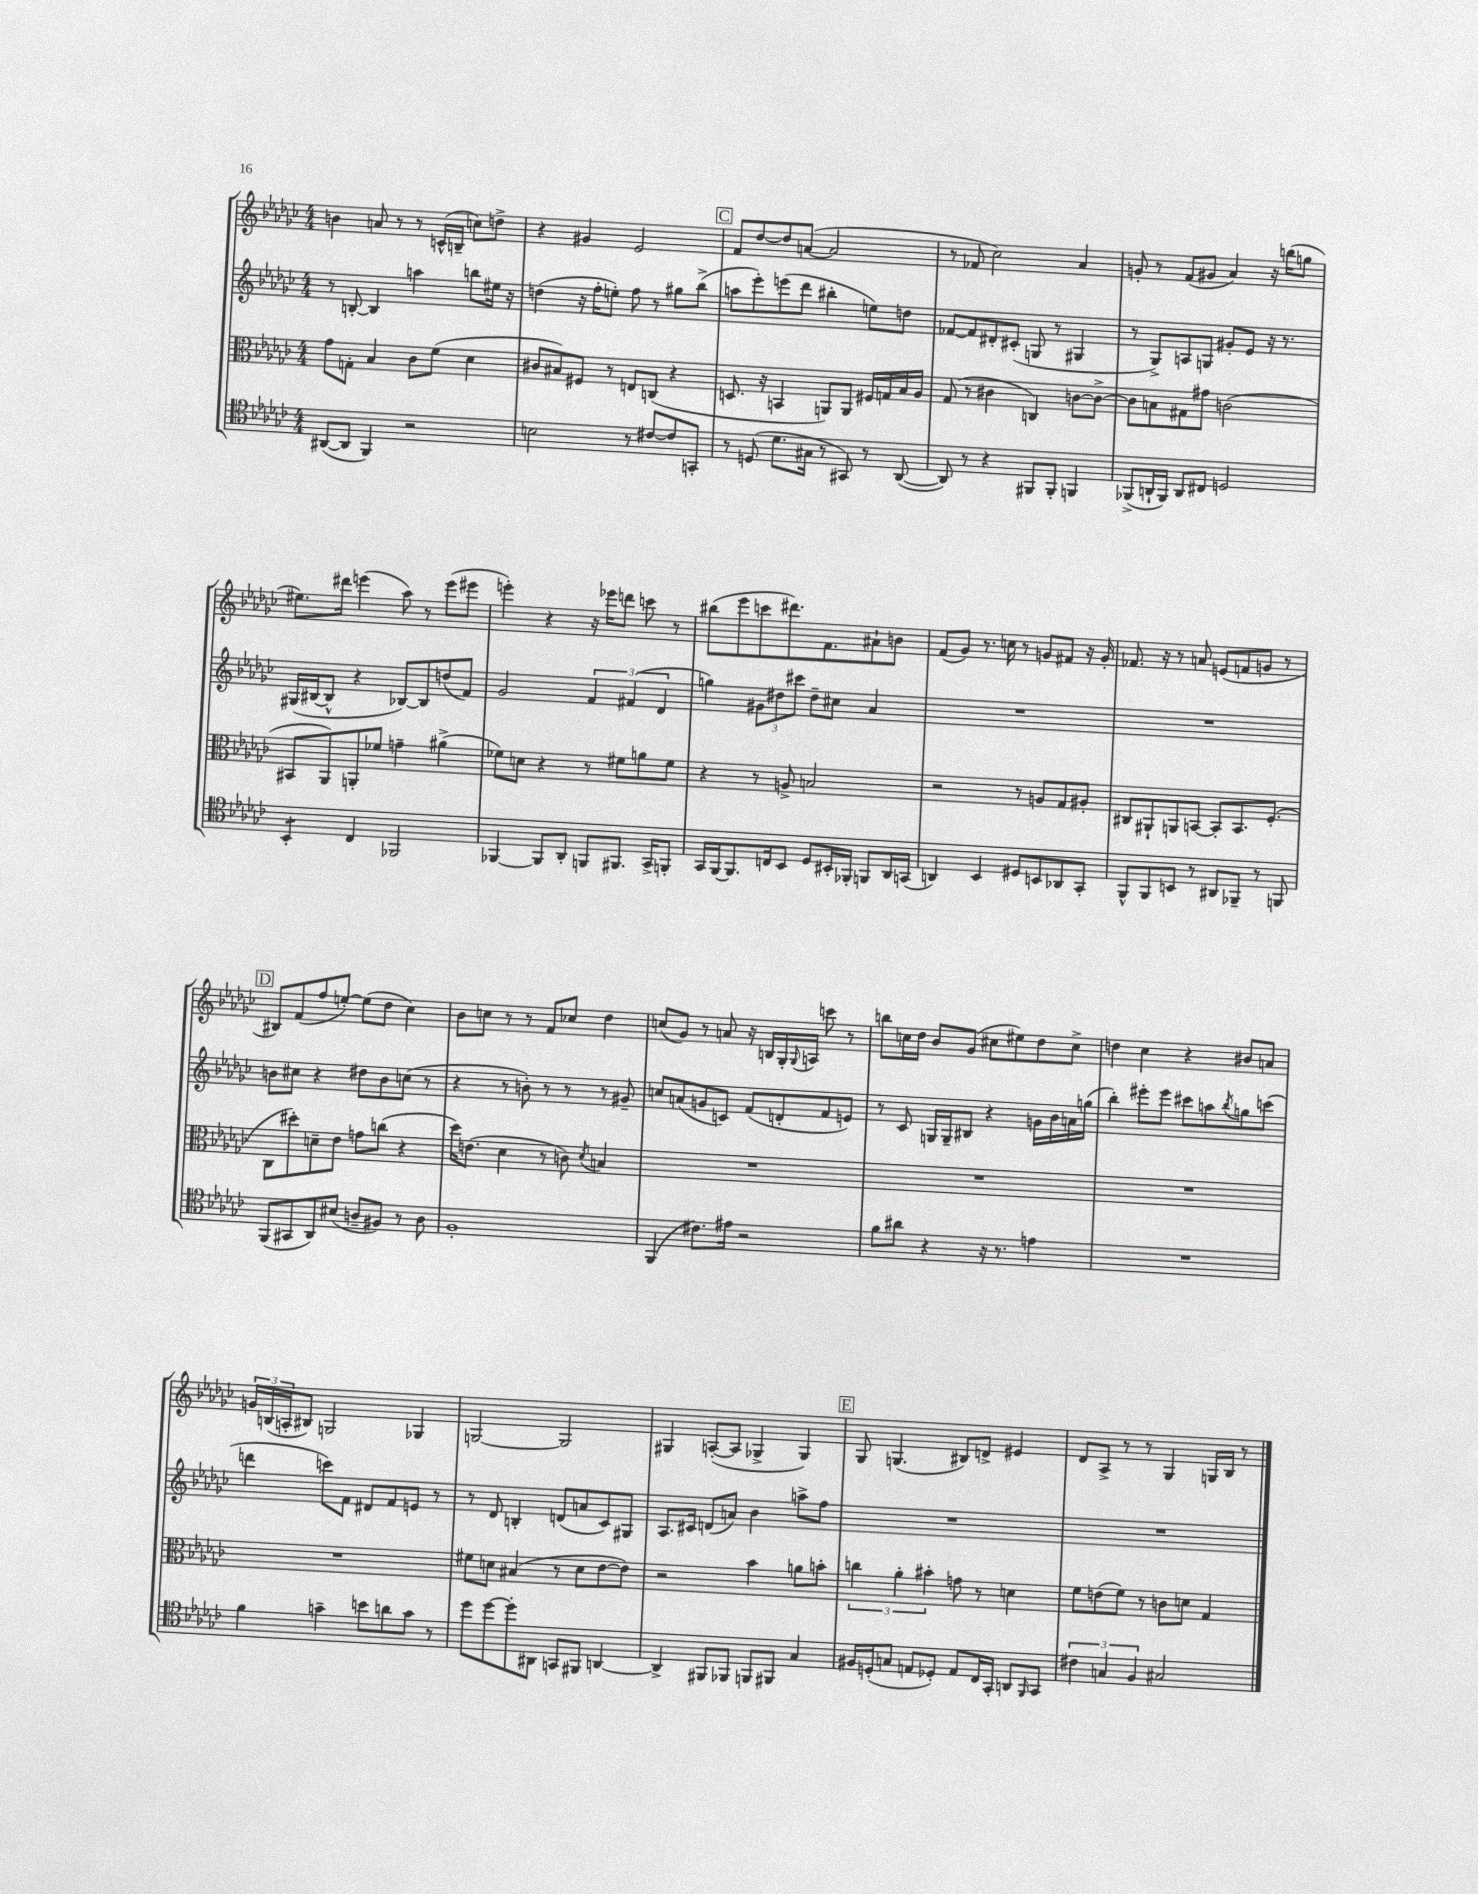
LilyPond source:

<<
\new StaffGroup <<
\new Staff = "s0" {
    \clef treble \key ges \major \numericTimeSignature \time 4/4
    b'4 a'8 r8 r8 c'16-^( b16-- c''8) d''8-> |
    r4 gis'4 ees'2 |
    \mark \markup { \box "C" } f'8 des''8~ des''8 a'8~( a'2 |
    r8 fes'8 ces''2) aes'4 |
    g'8-. r8 f'8( gis'8 aes'4) r16 b''16( g''8 |
    eis''8.) dis'''16 e'''4( aes''8) r8 e'''8( eis'''8 |
    e'''4-.) r4 r16 ees'''16 d'''8 c'''8 r8 |
    bis''8( ees'''8 c'''8 dis'''8.) f'8. ais'8-! b'8 |
    f'8( ges'8) r8. c''16 r8 g'8 fis'8 r16 g'16-. |
    fes'8. r16 r8 a'8 e'8( f'8 g'8 r8 |
    \mark \markup { \box "D" } bis8) f'8( f''8 e''8~-.) e''8( des''8 ces''4) |
    bes'8 c''8 r8 r8 f'8 ces''8 des''4 |
    c''8( ges'8) r8 a'8 r16 b16 ges16-. \appoggiatura { ges8 } a16 c'''8 r8 |
    b''8 c''16 des''16 bes'8 ges'8( cis''8 eis''8) des''8 cis''8-> |
    d''4 ces''4 r4 bis'8 a'8 |
    \tuplet 3/2 { g'16 b16( a16-. } bis8) g2 ges4 |
    g2~ g2 |
    gis4 a8~-.( a8 ges4-> ges4) |
    \mark \markup { \box "E" } ges8 g4.( bis8) d'8-> eis'4 |
    des'8 aes8-> r8 r8 ges4 g16 bes16 r8 \bar "|." |
}
\new Staff = "s1" {
    \clef treble \key ges \major \numericTimeSignature \time 4/4
    r8 b8~-. b4 a''4 b''8 eis''16 r16 |
    d''4( r16 f''16-. e''8-.) f''8 r8 gis''8 bes''8->( |
    \mark \markup { \box "C" } a''8 ees'''8-.) e'''8( des'''8 bis''4-. e''8) d''8 |
    fes'8~ fes'8 dis'8-. cis'8-.( g8 r8 gis4 |
    r8 ges8->) a8 g8 gis'8-. ees'8 r16 r8. |
    gis16( bis16~ bis8-^ r4 bes8~) bes8 d''8( f'8) |
    ges'2 \tuplet 3/2 { f'4 fis'4( des'4 } |
    g''4) \tuplet 3/2 { gis'8 dis''8 cis'''8 } dis''8-- cis''8 aes'4 |
    R1 |
    R1 |
    \mark \markup { \box "D" } b'8 cis''8 r4 dis''8 b'8 c''8( r8 |
    r4 r8 b'8-.) r8 r8 r8 gis'8-- |
    c''8 a'8( g'8 c'8) f'8( d'8-. f'8 e'8) |
    r8 ces'8 g16 g16-- bis8 r4 g'16 bes'16 a'16 g''16( |
    bes''4-.) eis'''8-. eis'''8 cis'''8 a''8 \acciaccatura { bes''8 } g''8 c'''8( |
    d'''4 c'''8) f'8 dis'8 f'8 e'8 r8 |
    r8 des'8 b4-. d'8( a'8 ces'8) gis8 |
    aes8. cis'16 d'8( a'8) bes'4 a''8-> f''8 |
    \mark \markup { \box "E" } R1 |
    R1 \bar "|." |
}
\new Staff = "s2" {
    \clef alto \key ges \major \numericTimeSignature \time 4/4
    ges'8 g8-. bes4 ces'8 f'8( des'4 |
    cis'8 bis8) fis8 r8 e8 c8( r4 |
    \mark \markup { \box "C" } d8. r16 b,4 a,8) a,8 fis16 g16 bes16 aes16 |
    ges8( r8 cis'4 c4) c'8~ c'8~-> |
    c'8 b8 gis8 gis'8 c'2( |
    bis,8 aes,8) a,8-. fes'8 g'4-- ais'4->( |
    fes'8) d'8 r4 r8 fis'8 a'8 fis'8 |
    r4 r8 a8-> b2 |
    r2 r8 a8 ges8 ais8-. |
    cis8 ais,8-! a,8 b,8~ b,8-. b,8. f8.-.( |
    \mark \markup { \box "D" } ces8 dis''8-.) d'8-- ees'8 g'8 c''8( r4 |
    des''16) e'8.( des'4 r8 c'8) \acciaccatura { des'8 } b4 |
    R1 |
    R1 |
    R1 |
    R1 |
    fis'8 d'8 bis4( r8 d'8 ees'8~ ees'8) |
    r2 bes'4 a'8 b'8-. |
    \mark \markup { \box "E" } \tuplet 3/2 { c''4 aes'4-. bis'4-. } g'8 r8 d'4 |
    f'8 e'8( f'8) r8 c'8 d'8 ges4 \bar "|." |
}
\new Staff = "s3" {
    \clef tenor \key ges \major \numericTimeSignature \time 4/4
    ais,8~( ais,8 f,4) r2 |
    b2 r8 cis'8~ cis'8 g,8-. |
    \mark \markup { \box "C" } r8 d8( des'8. gis16 r8 gis,8) r8 aes,8~( |
    aes,8) r8 r4 fis,8 fis,8-. f,4 |
    fes,8->( a,16-! fes,16) a,8 cis8 d2 |
    bes,4:8-. ces4 fes,2 |
    fes,4~ fes,8 aes,8-. f,8 fis,8. ges,16-> f,8-. |
    ges,16 f,16~ f,8. c16 bes,8 des8 bis,16-. fes,16-. f,8 aes,16 g,16( |
    a,4) bes,4 dis8 b,8 aes,8 ges,8-. |
    f,8-^ f,8 b,8 r8 ais,8 fes,8-- r8 f,8 |
    \mark \markup { \box "D" } f,8( gis,8 aes,8) bis8( a8-- fis8) r8 a8 |
    f1-. |
    f,4( cis'8.) eis'16 r2 |
    f'8 ais'8 r4 r16 r8. e'4 |
    R1 |
    f'4 g'4-- b'8 a'8 g'8 r8 |
    des''8 des''8~ des''8-. ais,8 g,8 fis,8 a,4~ |
    a,4-> fis,8 fes,8 f,8 fis,8 ges4 |
    \mark \markup { \box "E" } fis16 d16-.( g8 e8 des8-.) e8 ces16 ges,16-. a,8 \grace { f,16 } ges,8 |
    \tuplet 3/2 { cis'4 g4 f4 } gis2 \bar "|." |
}
>>
>>
\layout { \context { \Score \remove "Bar_number_engraver" } }
